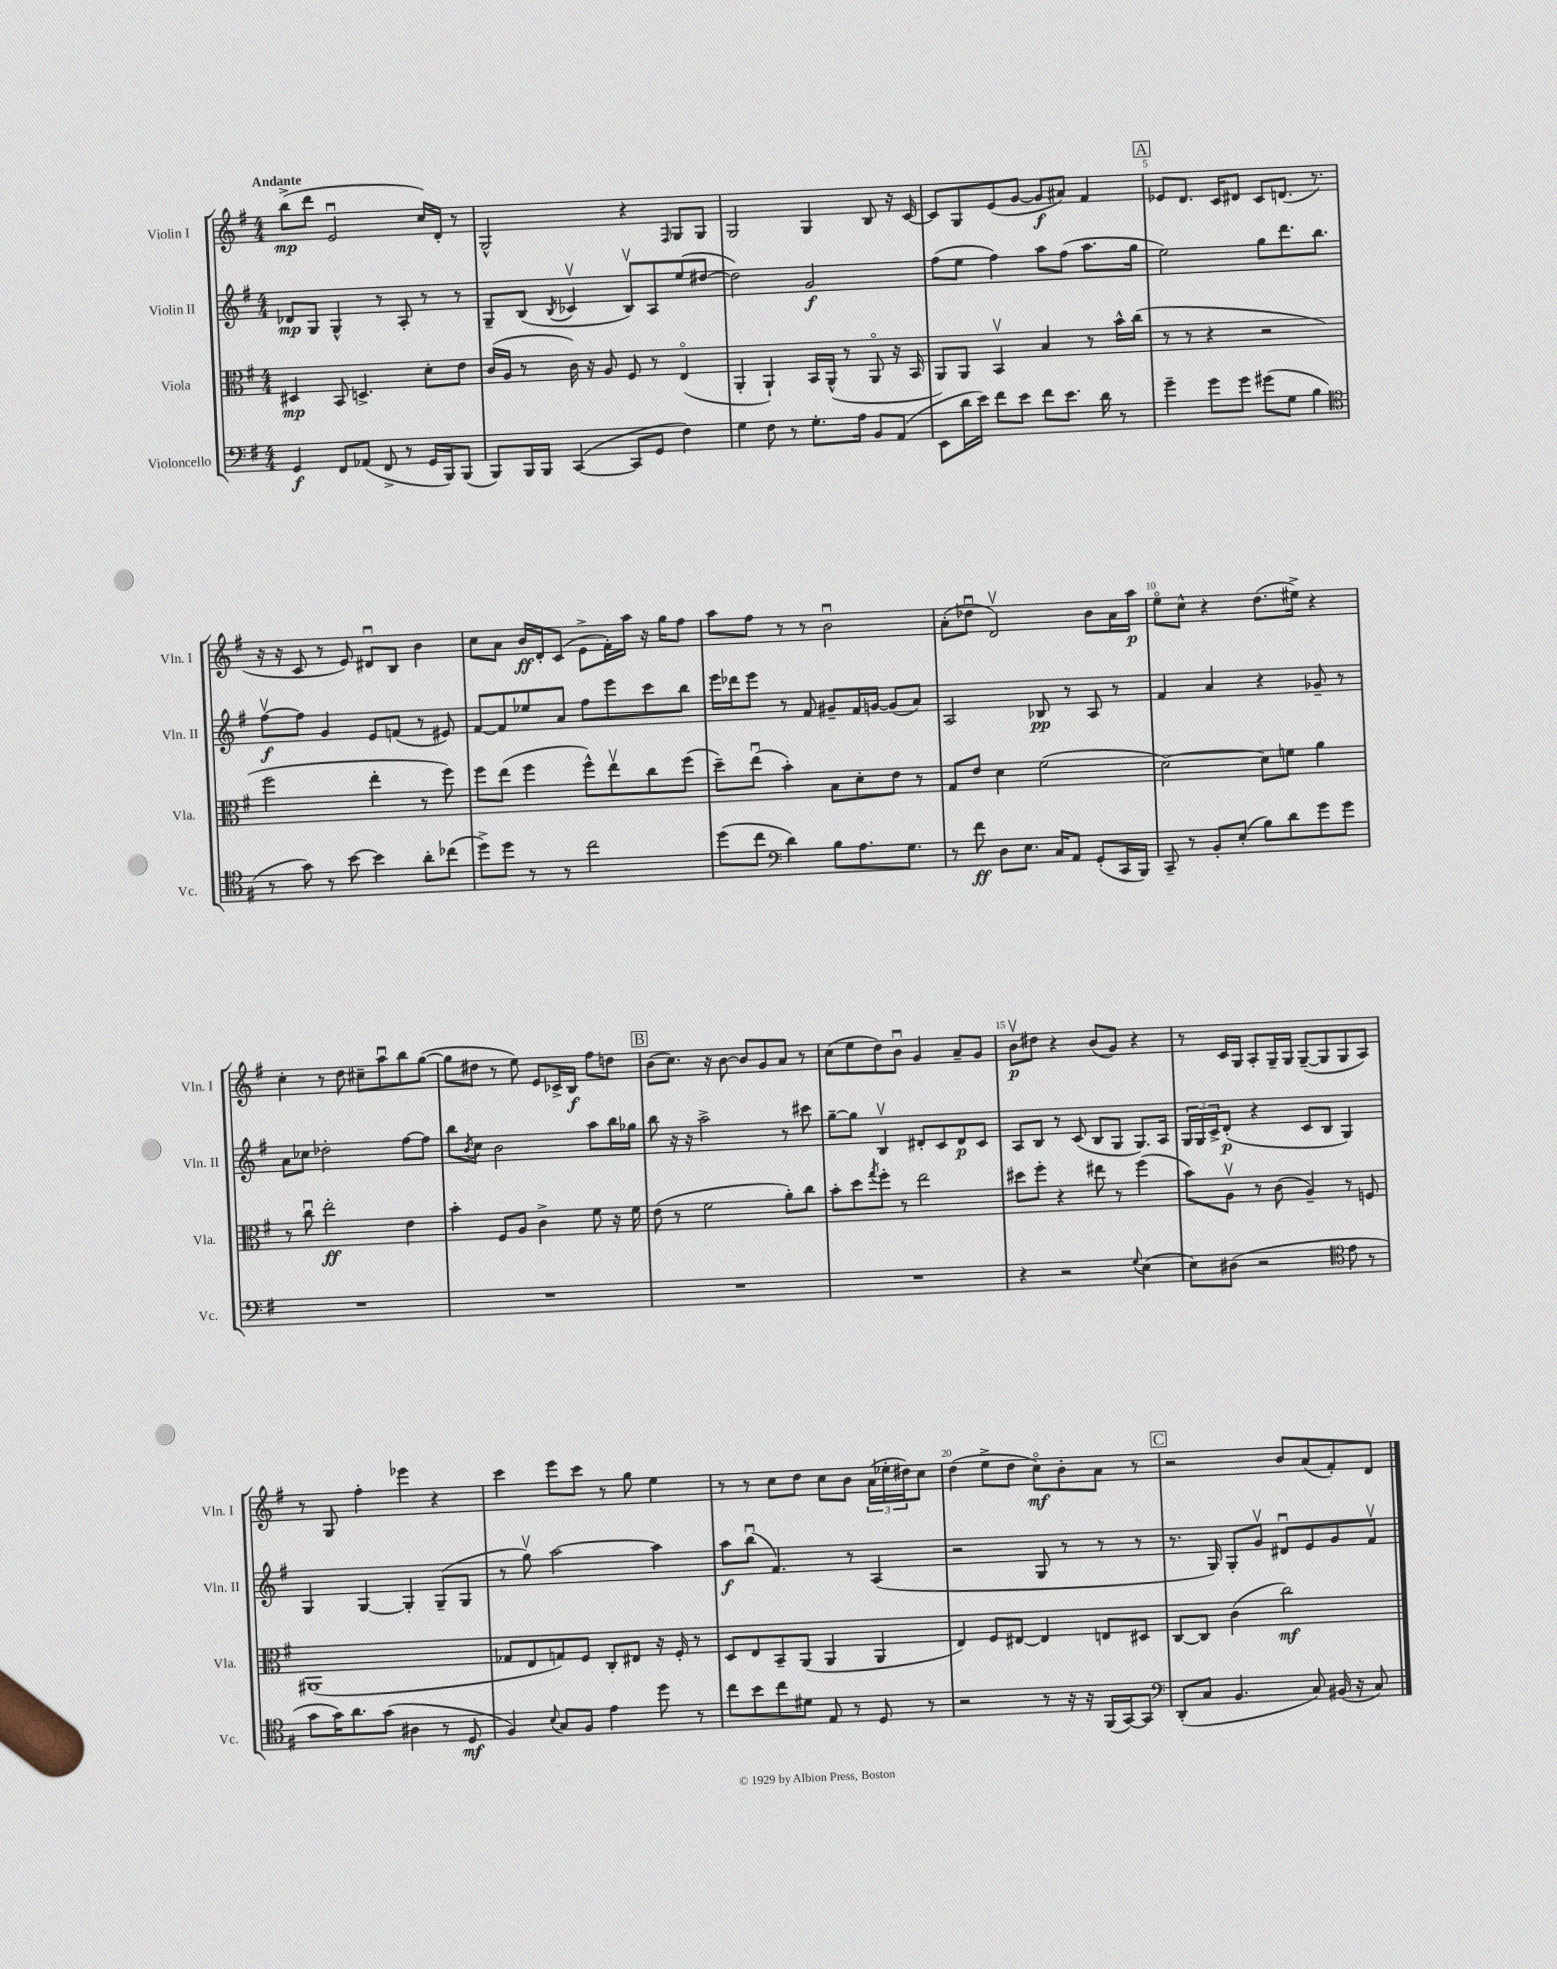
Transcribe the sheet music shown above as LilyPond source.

<<
\new StaffGroup <<
\new Staff = "s0" \with { instrumentName = "Violin I" shortInstrumentName = "Vln. I" } {
    \clef treble \key g \major \numericTimeSignature \time 4/4 \tempo "Andante"
    b''8->\mp( d'''8 e'2\downbow c''16) d'16-. r8 |
    g2-^ r4 \grace { fis16 } g8 g8 |
    g2 g4 b8 r16 c'16~ |
    c'8 g8 e'8( g'8~ g'8\f ais'8) fis'4 |
    \mark \markup { \box "A" } ees'8 d'8. c'16 dis'8 c'8 d'8.( r8. |
    r16 r16 c'8 r8 e'8) dis'8\downbow b8 b'4 |
    c''8 a'8 b'16\ff d'16-. c'8( e'8-> fis'16-.) a''16 r16 g''16 fis''8 |
    a''8 fis''8 r8 r8 b'2\downbow |
    a'8-.( des''8\downbow d'2\upbow) b'8 a'16 a''16\p |
    e''8\flageolet c''8-^ r4 d''8.( eis''16->) r4 |
    c''4-. r8 d''8 cis''8-- a''8\downbow b''8 g''8~( |
    g''8 dis''8 r8 e''8) e'8 ces'16-> b16\f fis''8 d''8 |
    \mark \markup { \box "B" } b'8( c''8.) r16 b'8~ b'8 g'8 a'8 r8 |
    c''8( e''8 d''8) b'8\downbow g'4 a'8-- g'8 |
    b'8\upbow\p dis''8 r4 b'8( g'8) r4 |
    r8 c'16 g16 a8-. g16-- g16 g8~--( g8 g8 a8) |
    r8 g8 fis''4-. ees'''4 r4 |
    c'''4 e'''8 c'''8 r8 g''8 e''4 |
    r8 r8 c''8 d''8 c''8 b'8 \tuplet 3/2 { a'16( ees''16-. dis''16) } c''8 |
    d''4( e''8-> d''8 c''8\flageolet\mf) b'8-. a'8 r8 |
    \mark \markup { \box "C" } r2 b'8 a'8( fis'8-.) d'8 \bar "|." |
}
\new Staff = "s1" \with { instrumentName = "Violin II" shortInstrumentName = "Vln. II" } {
    \clef treble \key g \major \numericTimeSignature \time 4/4
    des'8\mp g8 g4-^ r8 a8-. r8 r8 |
    g8-- b8( \acciaccatura { b8 } ces'4\upbow b8\upbow) a8 e''8( dis''8~ |
    dis''2) g'2\f |
    fis''8( e''8 fis''4) a''8 fis''8( a''8. g''16 |
    \mark \markup { \box "A" } e''2) g''8 d'''8. b''8. |
    fis''8~\upbow\f fis''8 g'4 e'8 f'8( r8 eis'8) |
    fis'8~ fis'8 ees''8 a'8 fis''8 e'''8 c'''8 b''8 |
    e'''16 des'''16 e'''8 r8 fis'8 gis'8-- fis'16 g'16~ g'8( a'8) |
    a2 bes8\pp r8 a8 r8 |
    fis'4 a'4 r4 ges'8-- r8 |
    a'8 ces''8 des''2-. fis''8~ fis''8 |
    b''8 \acciaccatura { b'8 } c''8 b'2 a''8 b''16 ges''16 |
    \mark \markup { \box "B" } b''8 r16 r16 a''2-> r8 cis'''8 |
    g''8~-- g''8 b4\upbow dis'8-. c'8 dis'8\p c'8 |
    a8 b8 r8 c'8( b8 g8 g8.) a16 |
    \tuplet 3/2 { g16 g16 c'16-> } d'8-.\p( r4 c'8 b8 g4) |
    g4 g4~ g4-. g8--( g8 |
    r8 g''8\upbow) a''2~ a''4 |
    a''8\f b''8\downbow( fis'4.) r8 a4( |
    r2 g8 r8 r8 r8 |
    \mark \markup { \box "C" } r8. g16) g8-. g'8\upbow dis'8\downbow e'8 g'8 fis'8\upbow \bar "|." |
}
\new Staff = "s2" \with { instrumentName = "Viola" shortInstrumentName = "Vla." } {
    \clef alto \key g \major \numericTimeSignature \time 4/4
    dis4\mp b,8 d4.-> d'8-. e'8 |
    c'16( a16 r8 c'16) r16 a8 fis8 r8 e4\flageolet( |
    a,4-. a,4-!) b,16 a,16-^( r8 a,8\flageolet r16 b,16 |
    a,8) a,8 b,4\upbow b4 r8 b'16-^ c''16( |
    \mark \markup { \box "A" } r8 r8 r4 r2 |
    fis''2 e''4-. r8 fis''8) |
    fis''8 e''8( fis''4 fis''8-^) e''8\upbow c''8 fis''8( |
    d''8--) e''8\downbow( b'4-.) b8 d'8-. e'8 r8 |
    g8 e'8 d'4 fis'2( |
    d'2~) d'8 f'8 a'4 |
    r8 c''8\downbow e''2-.\ff e'4 |
    b'4-. fis8 a8 c'4-> fis'8 r16 fis'16 |
    \mark \markup { \box "B" } e'8( r8 fis'2 a'8-.) c''8 |
    b'8-. d''8 \acciaccatura { g''8 } fis''8-. r8 e''2 |
    dis''8 fis''8-. r4 eis''8 r8 fis''4( |
    b'8) a8\upbow r8 c'8( a4--) r8 f8 |
    ais,1( |
    ges8 e8 g8) fis8 c8-. eis8 r16 fis16-. r8 |
    d8 e8 b,8-- a,8( a,4 a,4 |
    e4) fis8 eis8~ eis4 e8 dis8 |
    \mark \markup { \box "C" } c8~ c8 c'4( c''2\mf) \bar "|." |
}
\new Staff = "s3" \with { instrumentName = "Violoncello" shortInstrumentName = "Vc." } {
    \clef bass \key g \major \numericTimeSignature \time 4/4
    g,4\f fis,8 aes,8( fis,8-> r8 g,16 b,,16) b,,8( |
    b,,8) b,,16 b,,16 c,4~( c,8 g,8 fis4) |
    g4 fis8 r8 g8.-. a16 b,8 a,8( |
    e,8 d'16 e'16) fis'8 e'8 fis'8 e'8. d'16 r8 |
    \mark \markup { \box "A" } g'4-- g'8 g'8 gis'8( g8 b4 |
    \clef tenor r8 g'8) r8 b'8~ b'4 a'8-. ces''8( |
    d''8->) d''8 r8 r8 c''2 |
    d''8( c''8 \clef bass d'4) b8 a8. g8. |
    r8 fis'8\ff d8 e8. c16 a,8 g,8-.( c,16 b,,16) |
    c,8-- r8 b,8-. e8-.( b8) d'8 g'8 g'8 |
    R1 |
    R1 |
    \mark \markup { \box "B" } R1 |
    R1 |
    r4 r2 \appoggiatura { g8 } e4( |
    e8) dis8( r2 \clef tenor e'8 r8 |
    g'8 g'16) a'8. g'8( ais4 r8 d8\mf |
    fis4) \appoggiatura { b8 } g8 fis8 e'4 d''8 r8 |
    c''8 b'8 c''8 dis'8 e8 r8 d8 r8 |
    r2 r8 r16 r16 fis,16( g,16~) g,8 |
    \mark \markup { \box "C" } \clef bass d,8-.( c8 b,4. c8) bis,16( r16 c8) \bar "|." |
}
>>
>>
\layout { \context { \Score \override BarNumber.break-visibility = ##(#f #t #t) barNumberVisibility = #(every-nth-bar-number-visible 5) } }
